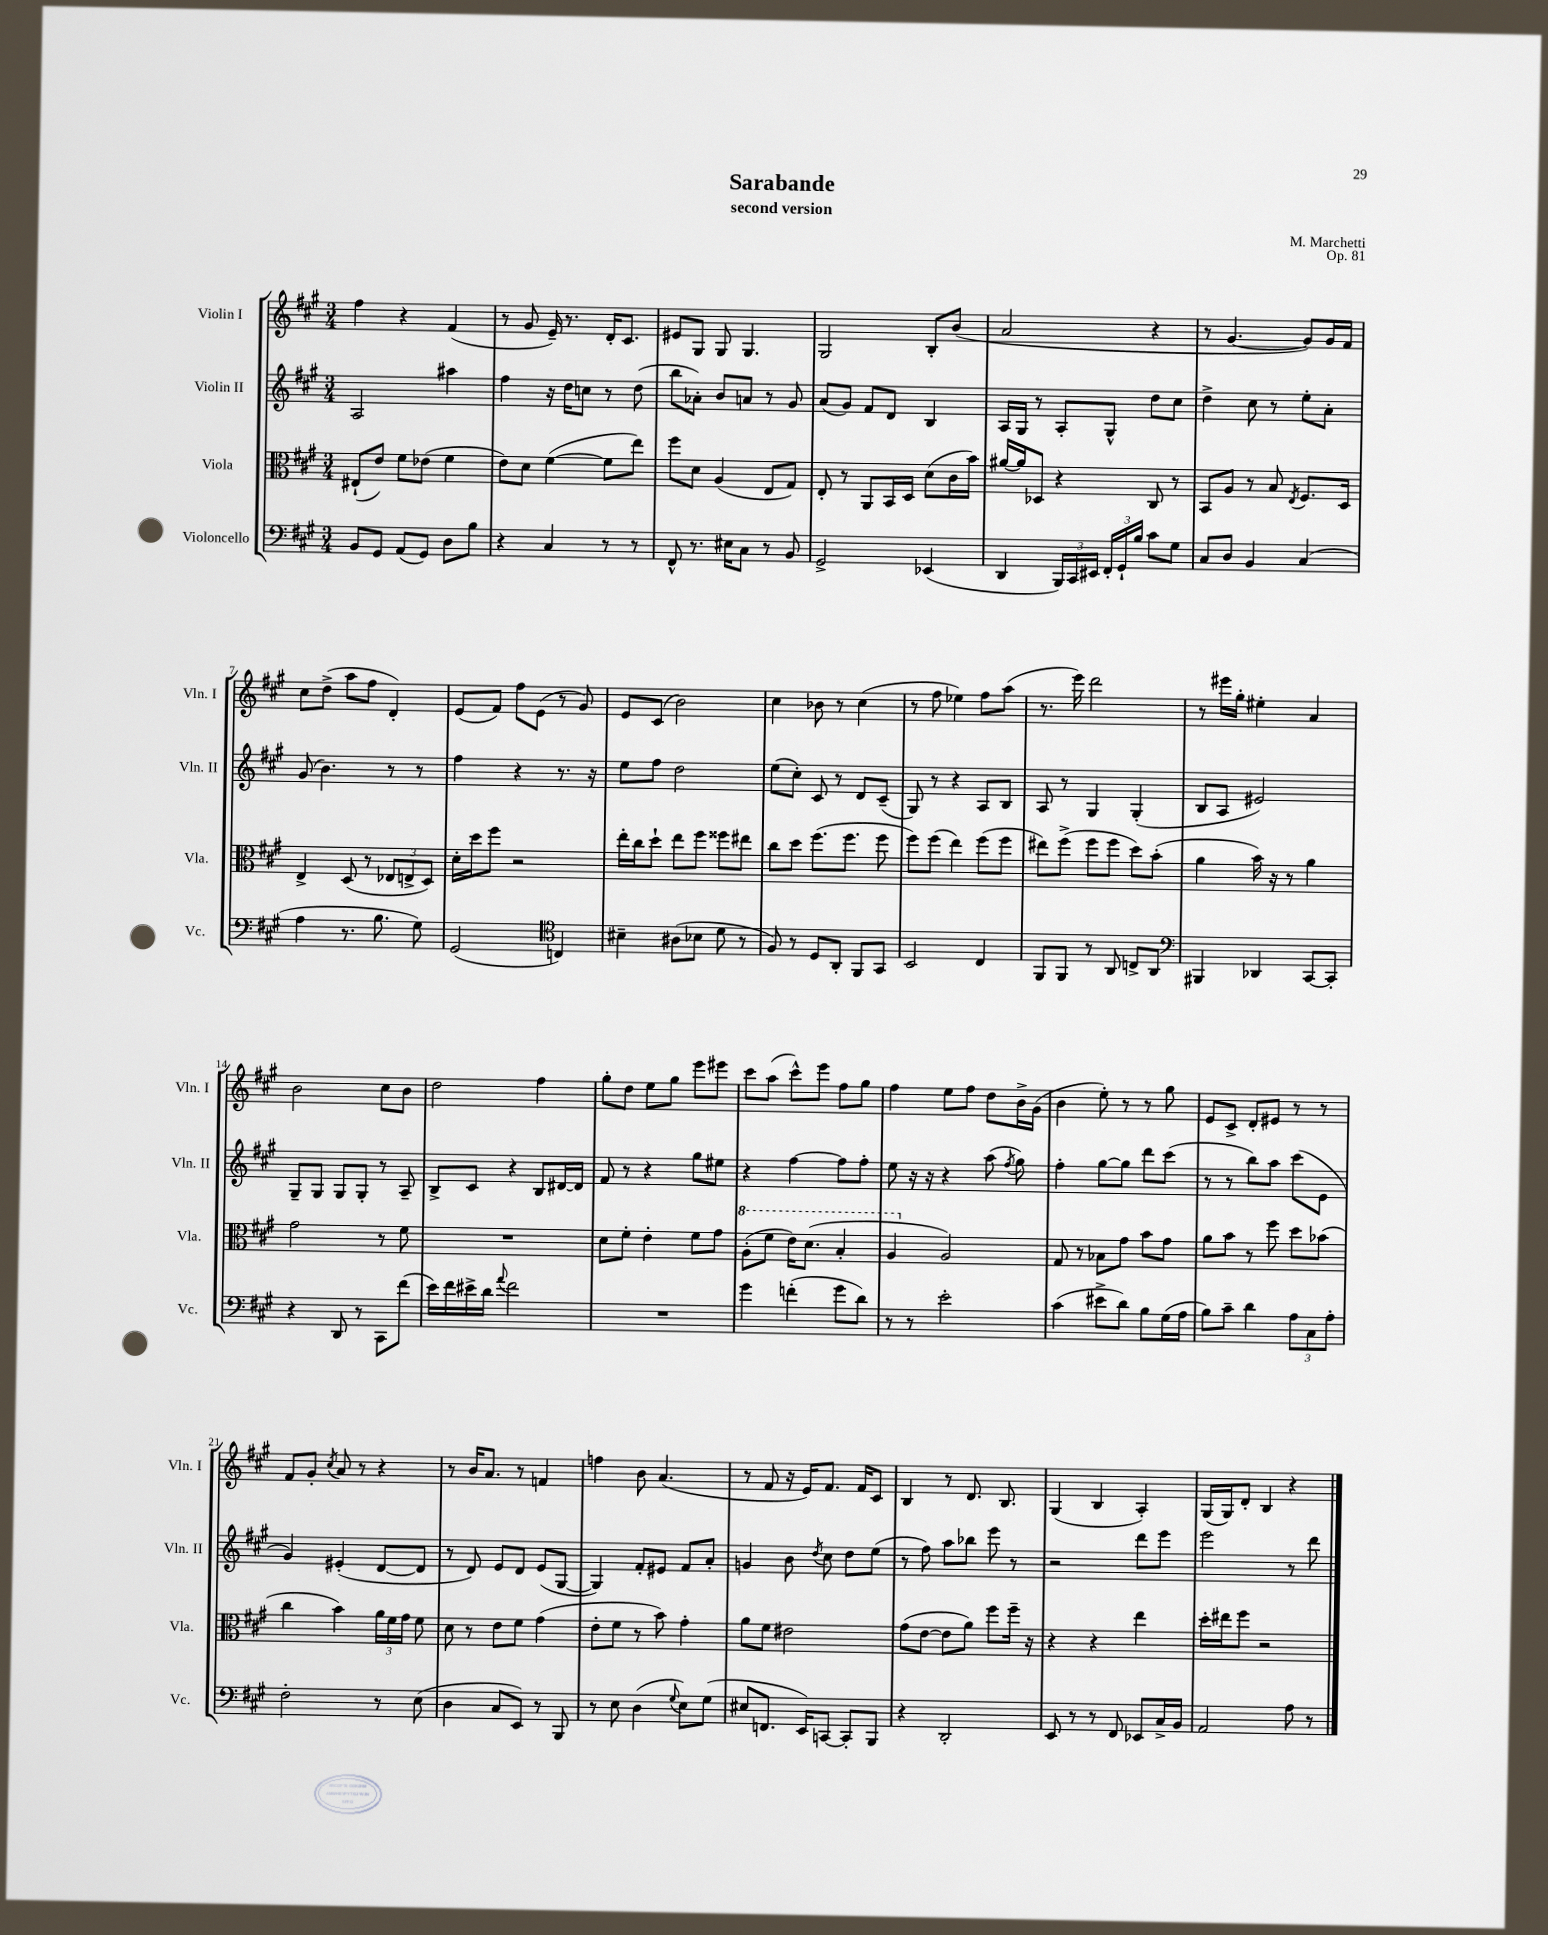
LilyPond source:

\header { title = "Sarabande" composer = "M. Marchetti" subtitle = "second version" opus = "Op. 81" }
<<
\new StaffGroup <<
\new Staff = "s0" \with { instrumentName = "Violin I" shortInstrumentName = "Vln. I" } {
    \clef treble \key a \major \numericTimeSignature \time 3/4
    \autoBeamOff fis''4 r4 fis'4( |
    r8 gis'8 e'16--) r8. d'16[-. cis'8.] |
    eis'8[ gis8] gis8 gis4. |
    gis2 b8[-. b'8]( |
    a'2 r4 |
    r8 gis'4.~ gis'8[) gis'16 fis'16] |
    cis''8[ d''8]->( a''8[ fis''8] d'4-.) |
    e'8[( fis'8]) fis''8[ e'8]( r8 gis'8) |
    e'8[ cis'8]( b'2) |
    cis''4 bes'8 r8 cis''4( |
    r8 fis''8 ees''4) fis''8[ a''8]( |
    r8. e'''16) d'''2 |
    r8 eis'''16[ gis''16]-. eis''4-. a'4 |
    b'2 cis''8[ b'8] |
    d''2 fis''4 |
    gis''8[-. d''8] e''8[ gis''8] e'''8[ eis'''8] |
    cis'''8[ a''8]( cis'''8[-^) e'''8] fis''8[ gis''8] |
    fis''4 e''8[ fis''8] d''8[ b'16-> gis'16]( |
    b'4 e''8-.) r8 r8 gis''8 |
    e'8[ cis'8]-> d'8[-. eis'8] r8 r8 |
    fis'8[ gis'8]-. \acciaccatura { cis''8 } a'8 r8 r4 |
    r8 b'16[ a'8.] r8 f'4 |
    f''4 b'8 a'4.( |
    r8 fis'8 r16 e'16[) fis'8.] fis'16[ cis'8] |
    b4 r8 d'8. b8. |
    gis4( b4 a4-.) |
    gis16[( gis16) d'8]-. b4 r4 \bar "|." |
}
\new Staff = "s1" \with { instrumentName = "Violin II" shortInstrumentName = "Vln. II" } {
    \clef treble \key a \major \numericTimeSignature \time 3/4
    \autoBeamOff a2 ais''4 |
    fis''4 r16 d''16[ c''8] r8 d''8( |
    b''8[ aes'8]-.) b'8[ a'8] r8 gis'8 |
    a'8[( gis'8]) fis'8[ d'8] b4 |
    a16[ gis16] r8 a8[-. gis8]-^ d''8[ cis''8] |
    d''4-> cis''8 r8 e''8[-. a'8]-. |
    gis'8( b'4.) r8 r8 |
    fis''4 r4 r8. r16 |
    e''8[ fis''8] d''2 |
    e''8[( cis''8]-.) cis'8 r8 d'8[ cis'8]--( |
    gis8) r8 r4 a8[ b8] |
    a8 r8 gis4 gis4-.( |
    b8[ a8] eis'2) |
    gis8[-- gis8] gis8[ gis8]-. r8 a8-- |
    b8[-> cis'8] r4 b8[ dis'16~ dis'16] |
    fis'8 r8 r4 gis''8[ eis''8] |
    r4 fis''4~ fis''8[ fis''8]-. |
    e''8 r16 r16 r4 a''8( \acciaccatura { fis''8 } gis''8) |
    fis''4-. gis''8[~ gis''8] d'''8[ cis'''8]( |
    r8 r8 b''8[) a''8] cis'''8[( e'8] |
    gis'4) eis'4-.( d'8[~ d'8] |
    r8 d'8) e'8[ d'8] e'8[( gis8]~ |
    gis4) fis'8[-. eis'8] fis'8[ a'8]-. |
    g'4 b'8 \acciaccatura { d''8 } cis''8 d''8[ e''8]( |
    r8 fis''8) a''8[ bes''8] e'''8 r8 |
    r2 d'''8[ e'''8] |
    e'''2 r8 d'''8 \bar "|." |
}
\new Staff = "s2" \with { instrumentName = "Viola" shortInstrumentName = "Vla." } {
    \clef alto \key a \major \numericTimeSignature \time 3/4
    \autoBeamOff eis8[-!( e'8]) fis'8[ ees'8]( fis'4 |
    e'8[) d'8] fis'4~( fis'8[ e''8]) |
    fis''8[ d'8] a4( e8[ gis8]) |
    e8-. r8 a,8[ b,16 d16] d'8[( cis'16 b'16]) |
    ais'16[~ ais'16 des8] r4 cis8 r8 |
    b,8[ a8] r8 b8 \acciaccatura { e8 } fis8.[ d16] |
    e4-> d8( r8 \tuplet 3/2 { ees8[ e8-> d8]) } |
    d'16[-. d''16 fis''8] r2 |
    e''16[-. cis''16 d''8]-! e''8[ fis''8] fisis''8[ eis''8] |
    cis''8[ d''8] fis''8.[( fis''8.] fis''8 |
    fis''8[) fis''8]( e''4) fis''8[( fis''8] |
    eis''8[) fis''8]->( fis''8[ fis''8] d''8[) b'8]-.( |
    a'4 b'16) r16 r8 a'4 |
    gis'2 r8 fis'8 |
    R2. |
    d'8[ fis'8]-. e'4-. fis'8[ gis'8] |
    \ottava #1 a'8[-.( fis''8] e''16[) d''8.]( b'4-. |
    a'4 \ottava #0 a2) |
    gis8 r8 bes8[ gis'8] b'8[ gis'8] |
    a'8[ b'8] r8 fis''8 d''8[ bes'8]( |
    cis''4 b'4) \tuplet 3/2 { a'16[ fis'16 gis'16] } fis'8 |
    d'8 r8 e'8[ fis'8] gis'4( |
    e'8[-. fis'8] r8 b'8) gis'4-. |
    a'8[ fis'8] eis'2 |
    gis'8[( e'8]~ e'8[ a'8]) fis''8[ fis''16]-- r16 |
    r4 r4 e''4 |
    d''16[-. eis''16 fis''8] r2 \bar "|." |
}
\new Staff = "s3" \with { instrumentName = "Violoncello" shortInstrumentName = "Vc." } {
    \clef bass \key a \major \numericTimeSignature \time 3/4
    \autoBeamOff b,8[ gis,8] a,8[( gis,8]) d8[ b8] |
    r4 cis4 r8 r8 |
    fis,8-^ r8. eis16[ cis8] r8 b,8 |
    gis,2-> ees,4( |
    d,4 \tuplet 3/2 { b,,16[) cis,16 eis,16] } \tuplet 3/2 { fis,16[-. gis,16-! b16] } cis'8[ gis8] |
    cis8[ d8] b,4 cis4( |
    a4 r8. b8. gis8) |
    gis,2( \clef tenor c4) |
    bis4-- ais8[( bes8] d'8 r8 |
    fis8) r8 d8[ a,8]-. fis,8[ gis,8] |
    b,2 cis4 |
    fis,8[ fis,8] r8 a,8 c8[-> a,8] |
    \clef bass bis,,4 des,4 cis,8[~ cis,8]-. |
    r4 d,8 r8 cis,8[ fis'8]( |
    e'16[) fis'16 eis'16-> d'16] \appoggiatura { a'8 } fis'2 |
    R2. |
    gis'4 f'4-.( gis'8[ d'8]) |
    r8 r8 e'2-. |
    cis'4( eis'8[-> d'8]) b8[ gis16( a16] |
    b8[) cis'8]-- d'4 \tuplet 3/2 { a8[ cis8 a8]-. } |
    fis2-. r8 e8( |
    d4 cis8[ e,8]) r8 b,,8 |
    r8 e8 d4( \appoggiatura { gis8 } e8[) gis8]( |
    eis8[ f,8.] e,16[) c,8]~ c,8[-. b,,8] |
    r4 d,2-. |
    e,8 r8 r8 fis,8 ees,8[ cis16-> b,16] |
    a,2 a8 r8 \bar "|." |
}
>>
>>
